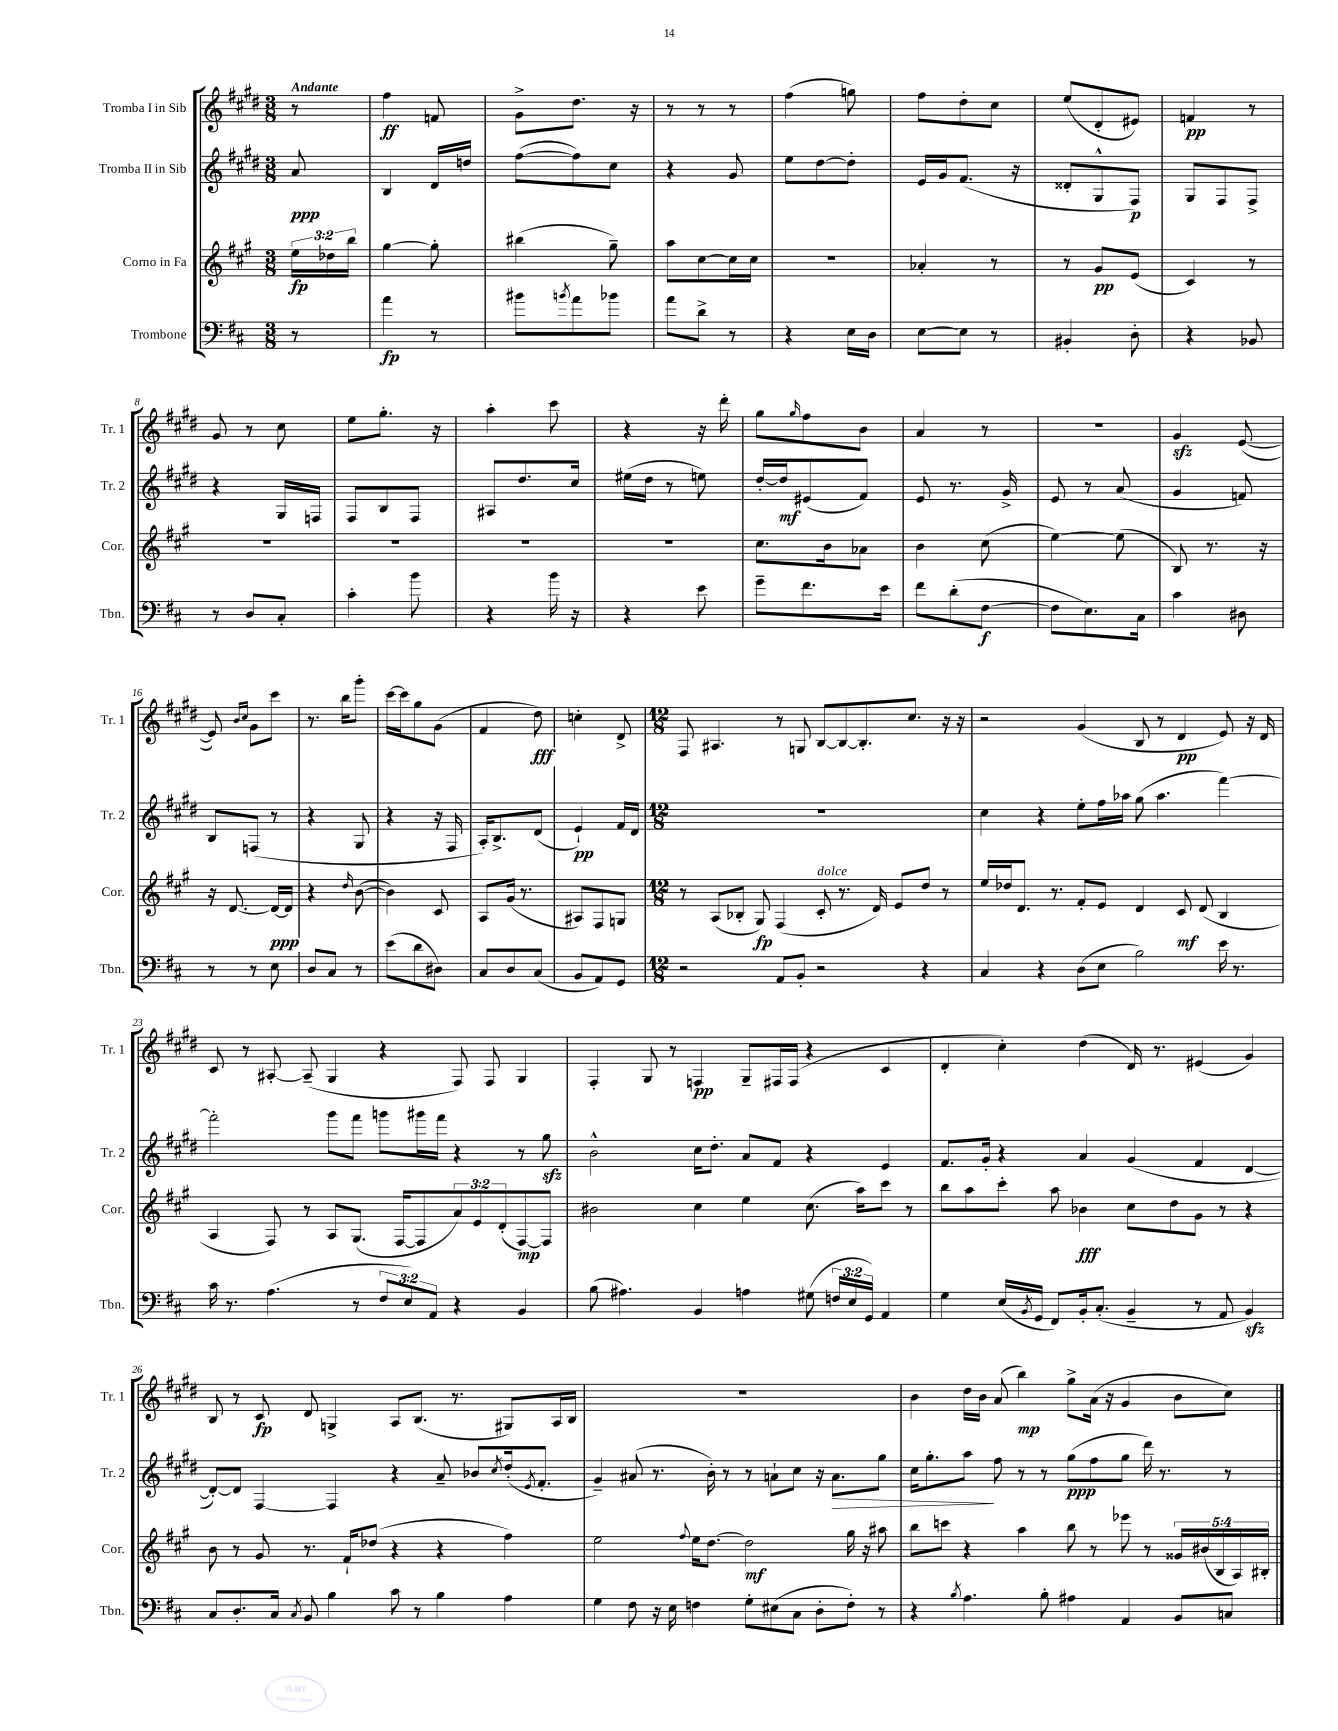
<<
\new StaffGroup <<
\new Staff = "s0" \with { instrumentName = "Tromba I in Sib" shortInstrumentName = "Tr. 1" } {
    \clef treble \key e \major \numericTimeSignature \time 3/8 \partial 8 \tempo "Andante"
    r8 |
    fis''4\ff f'8 |
    gis'8-> dis''8. r16 |
    r8 r8 r8 |
    fis''4( g''8) |
    fis''8 dis''8-. cis''8 |
    e''8( dis'8-. eis'8) |
    f'4\pp r8 |
    gis'8 r8 cis''8 |
    e''8 gis''8.-. r16 |
    a''4-. cis'''8 |
    r4 r16 dis'''16-. |
    gis''8 \grace { gis''16 } fis''8 b'8 |
    a'4 r8 |
    r4. |
    gis'4\sfz e'8~( |
    e'8) \grace { b'16 cis''16 } gis'8 cis'''8 |
    r8. b''16 gis'''8-. |
    cis'''16~ cis'''16 gis''8 gis'8( |
    fis'4 dis''8\fff) |
    c''4-. dis'8-> |
    \numericTimeSignature \time 12/8 fis8 ais4. r8 g8 b8~ b8~ b8.-. cis''8. r16 r16 |
    r2 gis'4( b8 r8 dis'4\pp e'8) r16 dis'16 |
    cis'8 r8 ais8~-. ais8--( gis4 r4 fis8) fis8 gis4 |
    fis4-. gis8 r8 f4\pp gis8-- fis16 fis16( r4 cis'4 |
    dis'4-. cis''4-.) dis''4( dis'16) r8. eis'4( gis'4) |
    b8 r8 cis'8\fp dis'8 g4-> a8 b8.( r8. gis8) a16 b16 |
    R1. |
    b'4 dis''16 b'16 a'8( b''4\mp) gis''8-> a'16( r16 gis'4 b'8 cis''8) \bar "|." |
}
\new Staff = "s1" \with { instrumentName = "Tromba II in Sib" shortInstrumentName = "Tr. 2" } {
    \clef treble \key e \major \numericTimeSignature \time 3/8 \partial 8
    a'8\ppp |
    b4 dis'16 d''16 |
    fis''8~( fis''8) cis''8 |
    r4 gis'8 |
    e''8 dis''8~ dis''8-. |
    e'16 gis'16 fis'8.( r16 |
    disis'8-. gis8-^ fis8\p) |
    gis8 fis8 fis8-> |
    r4 gis16 f16 |
    fis8 b8 fis8 |
    ais8 dis''8. cis''16 |
    eis''16( dis''16 r8 e''8) |
    dis''16~-. dis''16\mf eis'8( fis'8) |
    e'8 r8. gis'16-> |
    e'8 r8 a'8( |
    gis'4 f'8) |
    b8 f8( r8 |
    r4 gis8 |
    r4 r16 fis16 |
    a16-.) b8.-> dis'8( |
    e'4-!\pp) fis'16 dis'16 |
    \numericTimeSignature \time 12/8 R1. |
    cis''4 r4 e''8-. fis''16 aes''16 gis''8( aes''4. fis'''4~) |
    fis'''2-. gis'''8 fis'''8 g'''8 gis'''16 fis'''16 r4 r8 gis''8\sfz |
    b'2-^ cis''16 dis''8.-. a'8 fis'8 r4 e'4 |
    fis'8. gis'16-. r4 a'4 gis'4( fis'4 dis'4~ |
    dis'8~-.) dis'8 fis4~ fis4 r4 a'8-- bes'8 \acciaccatura { cis''8 } dis''16-.( \acciaccatura { e'8 } fis'8.-. |
    gis'4--) ais'8( r8. b'16-.) r8 r8 a'8-! cis''8 r16 a'8.\> gis''8 |
    cis''16 gis''8.-. a''8\! fis''8 r8 r8 gis''8\ppp( fis''8 gis''8 dis'''16) r8. r8 \bar "|." |
}
\new Staff = "s2" \with { instrumentName = "Corno in Fa" shortInstrumentName = "Cor." } {
    \clef treble \key a \major \numericTimeSignature \time 3/8 \override Staff.TupletNumber.text = #tuplet-number::calc-fraction-text \partial 8
    \tuplet 3/2 { e''16\fp des''16 b''16 } |
    gis''4~ gis''8-. |
    bis''4( gis''8--) |
    a''8 cis''8~ cis''16 cis''16 |
    R4. |
    aes'4-. r8 |
    r8 gis'8\pp e'8( |
    cis'4) r8 |
    R4. |
    R4. |
    R4. |
    R4. |
    cis''8. b'16 aes'8 |
    b'4 cis''8( |
    e''4~) e''8( |
    b8) r8. r16 |
    r16 d'8.~ d'16~\ppp d'16 |
    r4 \grace { d''16 } b'8~( |
    b'4) cis'8 |
    a8 gis'16( r8. |
    ais8) fis8 g8 |
    \numericTimeSignature \time 12/8 r8 a8( bes8-. gis8\fp) fis4( cis'8-.^\markup { \italic "dolce" } r8. d'16) e'8 d''8 r8 |
    e''16 des''16 d'8. r8. fis'8-. e'8 d'4 cis'8\mf d'8( b4 |
    a4 fis8) r8 a8 gis8.( fis16~ fis8 \tuplet 3/2 { a'8) e'8 d'8-.( } fis8~\mp) fis8 |
    bis'2 cis''4 e''4 cis''8.( a''16) cis'''8 r8 |
    b''8 a''8 cis'''8-. a''8 bes'4\fff cis''8 d''8 gis'8 r8 r4 |
    b'8 r8 gis'8 r8. fis'16-! des''8( r4 r4 fis''4) |
    e''2 \appoggiatura { fis''8 } e''16 d''8.~ d''2\mf gis''16 r16 ais''8 |
    b''8 c'''8 r4 a''4 b''8 r8 ees'''8 r8 \tuplet 5/4 { gisis'16 bis'16( b16 a16) bis16-. } \bar "|." |
}
\new Staff = "s3" \with { instrumentName = "Trombone" shortInstrumentName = "Tbn." } {
    \clef bass \key d \major \numericTimeSignature \time 3/8 \override Staff.TupletNumber.text = #tuplet-number::calc-fraction-text \partial 8
    r8 |
    a'4\fp r8 |
    bis'8 \acciaccatura { b'8 } a'8 bes'8 |
    a'8 d'8-> r8 |
    r4 e16 d16 |
    e8~ e8 r8 |
    bis,4-. d8-. |
    r4 bes,8 |
    r8 d8 cis8-. |
    cis'4-. b'8 |
    r4 b'16 r16 |
    r4 e'8 |
    g'8-- fis'8. e'16 |
    fis'8 d'8-.( fis8~\f |
    fis8 e8.) cis16 |
    cis'4 dis8 |
    r8 r8 e8 |
    d8 cis8 r8 |
    e'8( d'8 dis8) |
    cis8 d8 cis8( |
    b,8 a,8) g,8 |
    \numericTimeSignature \time 12/8 r2 a,8 b,8-. r2 r4 |
    cis4 r4 d8( e8 b2) e'16 r8. |
    cis'16 r8. a4.( r8 \tuplet 3/2 { fis8 e8) a,8 } r4 b,4 |
    b8( ais4.) b,4 a4 gis8( \tuplet 3/2 { f16 e16 g,16) } a,4 |
    g4 e16( \acciaccatura { b,8 } g,16 fis,8) b,16-. cis8.-.( b,4-- r8 a,8 b,4\sfz) |
    cis8 d8.-. cis16 \acciaccatura { cis8 } b,8 b4 cis'8 r8 b4 a4 |
    g4 fis8 r16 e16 f4 g8-. eis8( cis8 d8-. f8-.) r8 |
    r4 \acciaccatura { b8 } a4. b8-. ais4 a,4 b,8 c8 \bar "|." |
}
>>
>>
